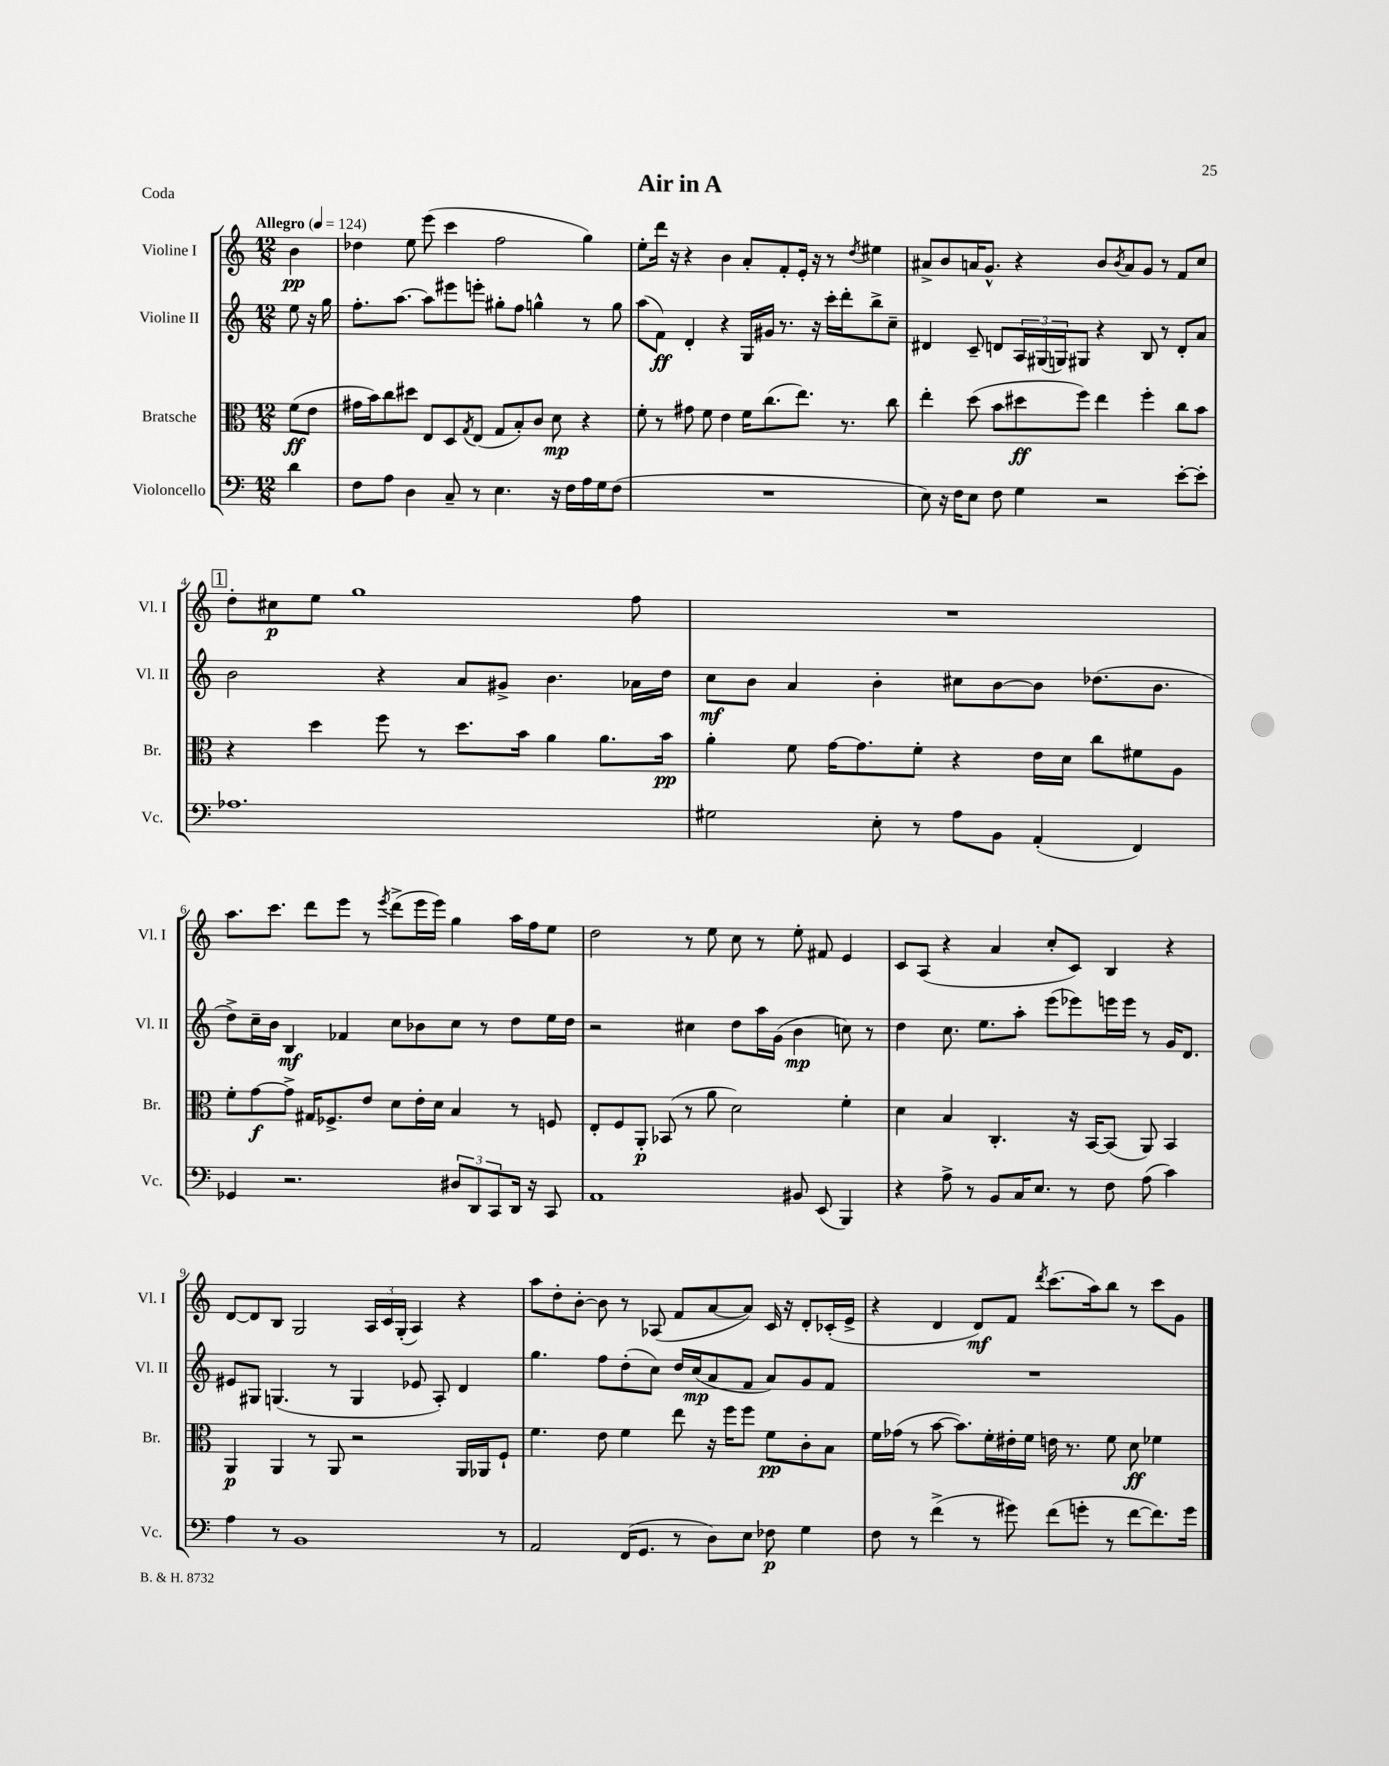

**kern	**kern	**kern	**kern
*staff4	*staff3	*staff2	*staff1
*clefF4	*clefC3	*clefG2	*clefG2
*k[]	*k[]	*k[]	*k[]
*M12/8	*M12/8	*M12/8	*M12/8
*MM124	*MM124	*MM124	*MM124
4d	(8f	8ee	4b
.	8e	16r	.
.	.	16gg	.
=	=	=	=
8F	16g#	8.ff'	4dd-
.	16b)	.	.
8A	8cc	.	.
.	.	[8.aa	.
4D	8dd#	.	8ee
.	8E	8aa]	(8eee
8C~	8D	8eee#	4ccc
.	8qG	.	.
8r	(8E	8eee'	.
4.E	8G	8gg#'	2ff
.	8B')	8ff	.
.	8c	4gg^^	.
16r	8d	.	.
16F	.	.	.
16A	4r	8r	4gg)
16G	.	.	.
(8F	.	8gg	.
=	=	=	=
1.r	8f'	(8aa	8ee'
.	8r	8f)	16ddd
.	.	.	16r
.	8g#	4d'	4r
.	8f	.	.
.	4e	4r	4b
.	16f	16G	8a'
.	(8.cc	16g#	.
.	.	8.r	8f'
.	8.ee)	.	16e'
.	.	16r	16r
.	.	16ccc'	8r
.	8.r	16ddd'	.
.	.	.	8qdd
.	.	8bb^	4ee#
.	8cc	8cc~	.
=	=	=	=
8E)	4ee'	4d#	8a#^
16r	.	.	8b
16F	.	.	.
8E	(8dd	8c~	16a
.	.	.	8.g^^
8F	8b	8d	.
4G	8dd#	24A	4r
.	.	(24G#	.
.	.	24G)	.
.	8ff)	8G#	.
2r	4ee	4r	8b
.	.	.	8qb
.	.	.	8a
.	4ff'	8B	8g
.	.	8r	8r
[8e'	8cc	8d'	8f
8e']	8b	8a	8cc
=	=	=	=
1.A-	4r	2b	8dd'
.	.	.	8cc#
.	4dd	.	8ee
.	.	.	1gg
.	8ff	4r	.
.	8r	.	.
.	8.dd	8a	.
.	.	8g#^	.
.	16b	.	.
.	4a	4.b	.
.	8.a	.	.
.	.	16a-	8ff
.	16b	16dd	.
=	=	=	=
2G#	4a'	8cc	1.r
.	.	8b	.
.	8f	4a	.
.	[16g	.	.
.	8.g]	.	.
8E'	.	4b'	.
8r	8f'	.	.
8A	4r	8cc#	.
8BB	.	[8b	.
(4AA'	16e	8b]	.
.	16d	.	.
.	8cc	(8.dd-	.
4FF)	8f#	.	.
.	.	8.b	.
.	8A	.	.
=	=	=	=
4GG-	8f'	8dd^)	8.aa
.	[8g	16cc~	.
.	.	16b	8.ccc
2.r	8g^]	4B	.
.	16G#	.	8ddd
.	8.F-^	.	.
.	.	4f-	8eee
.	8e	.	8r
.	.	.	8qeee
.	8d	8cc	(8ddd^
.	16e'	8b-	16eee
.	16d	.	16eee)
12D#	4B	8cc	4gg
12DD	.	.	.
.	.	8r	.
12CC	.	.	.
16DD	8r	8dd	16aa
16r	.	.	16ff
8CC	8F	16ee	8ee
.	.	16dd	.
=	=	=	=
1AA	8E'	2r	2dd
.	8F	.	.
.	8AA'	.	.
.	(8BB-	.	.
.	8r	4cc#	8r
.	8a	.	8ee
.	2d)	8dd	8cc
.	.	16aa	8r
.	.	(16g	.
8BB#	.	4b	8ee'
(8EE	.	.	8f#
4BBB)	4f'	8cc)	4e
.	.	8r	.
=	=	=	=
4r	4d	4dd	8c
.	.	.	(8A
8A^	4B	8.cc	4r
8r	.	.	.
.	.	8.ee	.
8BB	4.C'	.	4a
16C	.	8aa'	.
8.E	.	.	.
.	.	(8eee	8cc'
8r	16r	8eee-)	8c)
.	[16BB	.	.
8F	(8BB]	16eee	4B
.	.	16eee	.
(8A	8AA)	8r	.
4c)	4BB	16g	4r
.	.	8.d	.
=	=	=	=
4A	4AA	8e#	[8d
.	.	8G#	8d]
8r	4AA	(4.G	8B
1BB	.	.	2G
.	8r	.	.
.	8AA	8r	.
.	2r	4G	.
.	.	.	24A
.	.	.	24c
.	.	.	(24G'
.	.	8e-	4A)
.	.	8A')	.
.	16AA	4d	4r
.	16AA-	.	.
8r	8F`	.	.
=	=	=	=
2AA	4.f	4.gg	8aa
.	.	.	8dd'
.	.	.	[8b'
.	8e	8ff	8b]
(16FF	4f	(8dd'	8r
8.GG	.	.	.
.	.	8cc)	(8A-
8r	8ee	16dd	8f
.	.	(16cc	.
8D)	16r	8a	[8a
.	16ff	.	.
8E	8ff	8f	8a])
8F-	8f	8a)	16c
.	.	.	16r
4G	8c'	8g	8d'
.	8B	8f	(16c-'
.	.	.	16e^
=	=	=	=
8F	16f	1.r	4r
.	(16g-	.	.
8r	8r	.	.
(4f^	[8b	.	4d
.	8.b])	.	.
8r	.	.	8d)
.	16f'	.	.
8g#)	16e#'	.	8f
.	16f	.	.
.	.	.	8qddd
(8f	16e	.	(8.ccc
.	8.r	.	.
8g'	.	.	.
.	.	.	16aa)
8r	8f	.	8bb
[8f	8d	.	8r
8.f])	4f-	.	8ccc
.	.	.	8g
16g	.	.	.
==	==	==	==
*-	*-	*-	*-
